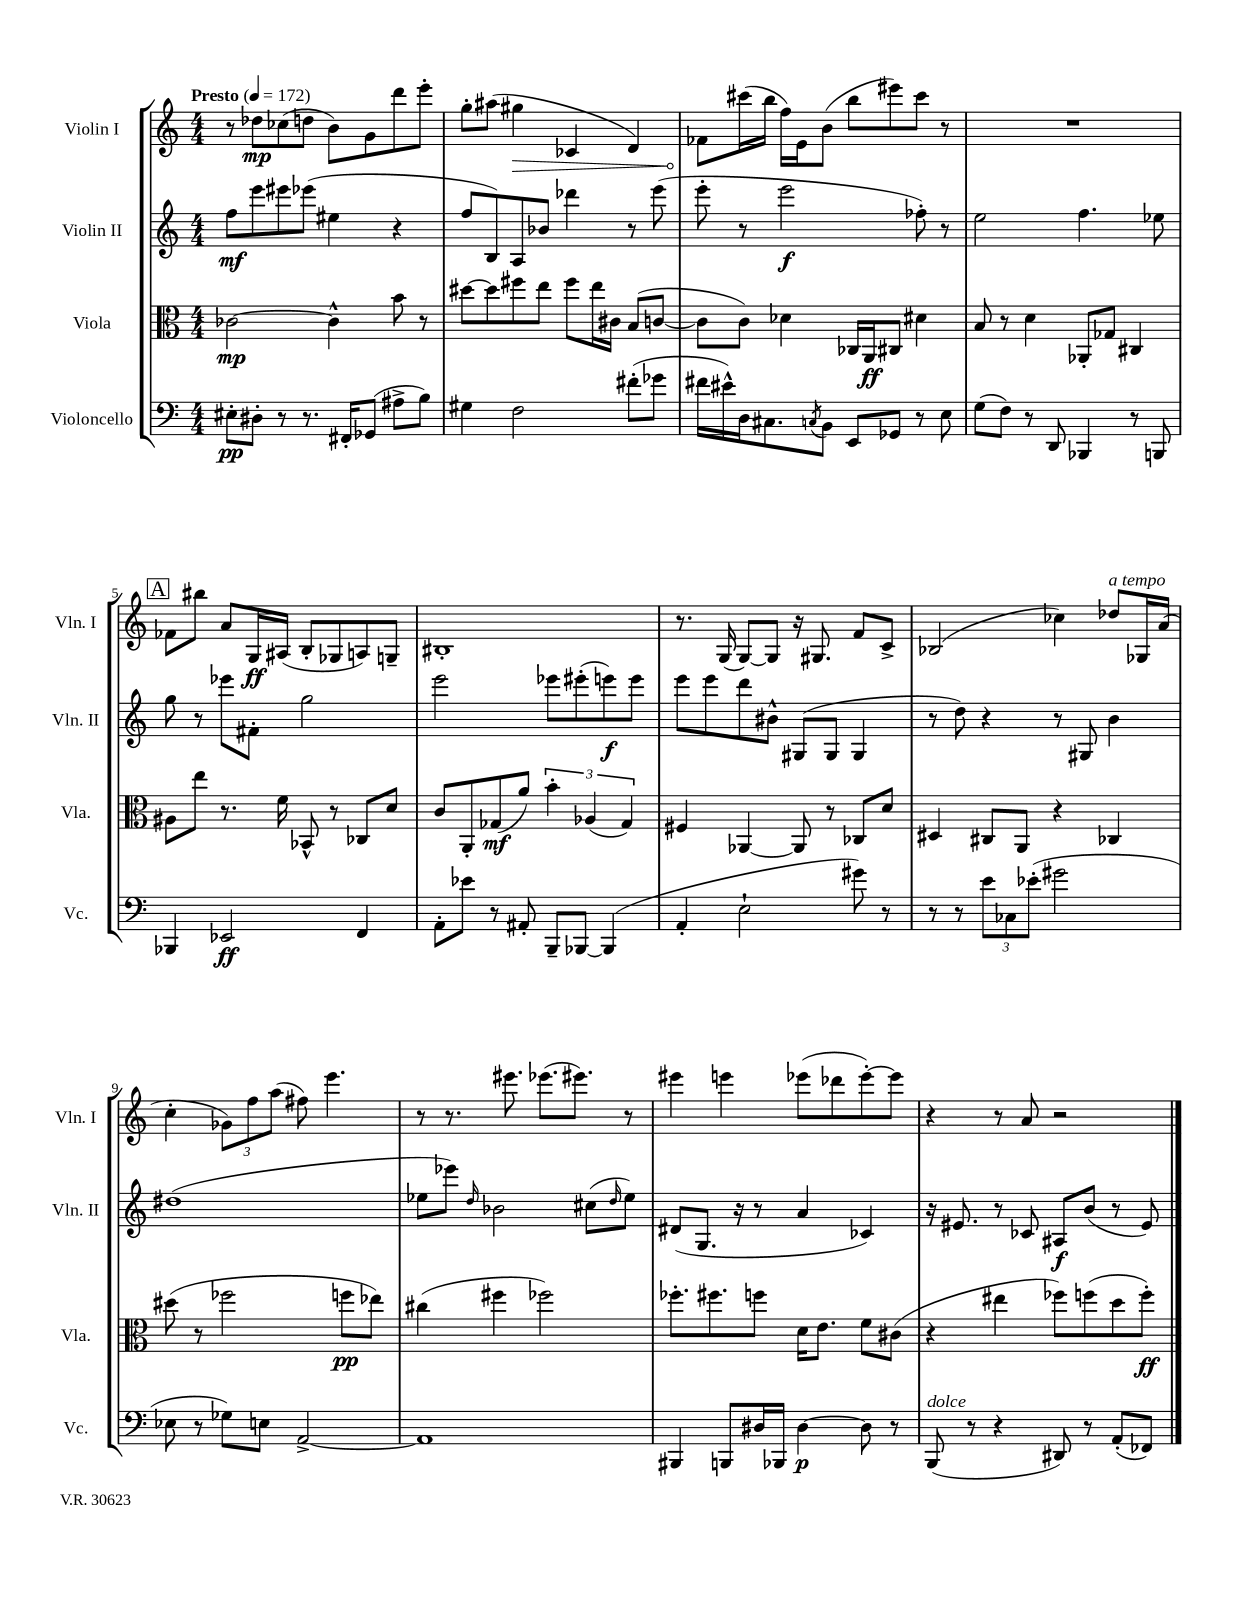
<<
\new StaffGroup <<
\new Staff = "s0" \with { instrumentName = "Violin I" shortInstrumentName = "Vln. I" } {
    \clef treble \key c \major \numericTimeSignature \time 4/4 \tempo "Presto" 4 = 172
    r8 des''8\mp ces''8( d''8 b'8) g'8 d'''8 e'''8-. |
    g''8-. ais''8( \once \override Hairpin.circled-tip = ##t gis''4\> ces'4 d'4) |
    fes'8\! cis'''16( b''16 f''16) e'16 b'8( b''8 eis'''8) cis'''8 r8 |
    R1 |
    \mark \markup { \box "A" } fes'8 bis''8 a'8 g16\ff ais16( b8-. ges8 a8) g8-- |
    bis1-. |
    r8. g16( g8~) g8 r16 gis8. f'8 c'8-> |
    bes2( ces''4) des''8^\markup { \italic "a tempo" } ges16 a'16( |
    c''4-. \tuplet 3/2 { ges'8) f''8 a''8( } fis''8) e'''4. |
    r8 r8. eis'''8. ees'''8.( eis'''8.) r8 |
    eis'''4 e'''4 ees'''8( des'''8 ees'''8~-.) ees'''8 |
    r4 r8 a'8 r2 \bar "|." |
}
\new Staff = "s1" \with { instrumentName = "Violin II" shortInstrumentName = "Vln. II" } {
    \clef treble \key c \major \numericTimeSignature \time 4/4
    f''8\mf e'''8 eis'''8 ees'''8( eis''4 r4 |
    f''8 b8) a8 bes'8 des'''4 r8 e'''8( |
    e'''8-. r8 e'''2\f fes''8-.) r8 |
    e''2 f''4. ees''8 |
    \mark \markup { \box "A" } g''8 r8 ees'''8 fis'8-. g''2 |
    e'''2 ees'''8 eis'''8-.( e'''8\f) e'''8 |
    e'''8 e'''8 d'''8 bis'8-^ gis8( gis8 gis4 |
    r8 d''8) r4 r8 gis8 b'4 |
    dis''1( |
    ees''8 ees'''8) \grace { d''16 } bes'2 cis''8( \grace { d''16 } ees''8) |
    dis'8( g8. r16 r8 a'4 ces'4) |
    r16 eis'8. r8 ces'8 ais8\f b'8( r8 eis'8) \bar "|." |
}
\new Staff = "s2" \with { instrumentName = "Viola" shortInstrumentName = "Vla." } {
    \clef alto \key c \major \numericTimeSignature \time 4/4
    ces'2~\mp ces'4-^ b'8 r8 |
    dis''8~ dis''8 fis''8 e''8 fis''8 e''16 cis'16 b8( c'8~ |
    c'8 c'8) des'4 ces16 a,16\ff cis8 dis'4 |
    b8 r8 d'4 aes,8-. ges8 cis4 |
    \mark \markup { \box "A" } ais8 e''8 r8. f'16 bes,8-^ r8 ces8 d'8 |
    c'8 a,8-. ges8\mf( a'8) \tuplet 3/2 { b'4-. aes4( ges4) } |
    fis4 aes,4~ aes,8 r8 ces8 d'8 |
    dis4 cis8 a,8 r4 ces4 |
    dis''8( r8 fes''2 f''8\pp ees''8) |
    cis''4( fis''4 fes''2) |
    fes''8.-. fis''8. f''8 d'16 e'8. f'8 cis'8( |
    r4 eis''4 fes''8) f''8( d''8 f''8-.\ff) \bar "|." |
}
\new Staff = "s3" \with { instrumentName = "Violoncello" shortInstrumentName = "Vc." } {
    \clef bass \key c \major \numericTimeSignature \time 4/4
    eis8-.\pp dis8-. r8 r8. fis,16-. ges,8( ais8-> b8) |
    gis4 f2 fis'8-.( ges'8 |
    fis'16 eis'16-^) d16 cis8. \acciaccatura { c8 } b,8 e,8 ges,8 r8 e8 |
    g8( f8) r8 d,8 bes,,4 r8 b,,8 |
    \mark \markup { \box "A" } bes,,4 ees,2\ff f,4 |
    a,8-. ees'8 r8 ais,8-. b,,8-- bes,,8~ bes,,4( |
    a,4-. e2-! gis'8) r8 |
    r8 r8 \tuplet 3/2 { e'8 ces8 ees'8-.( } gis'2 |
    ees8 r8 ges8) e8 a,2~-> |
    a,1 |
    bis,,4 b,,8 dis16 bes,,16 dis4~\p dis8 r8 |
    b,,8^\markup { \italic "dolce" }( r8 r4 dis,8) r8 a,8-.( fes,8) \bar "|." |
}
>>
>>
